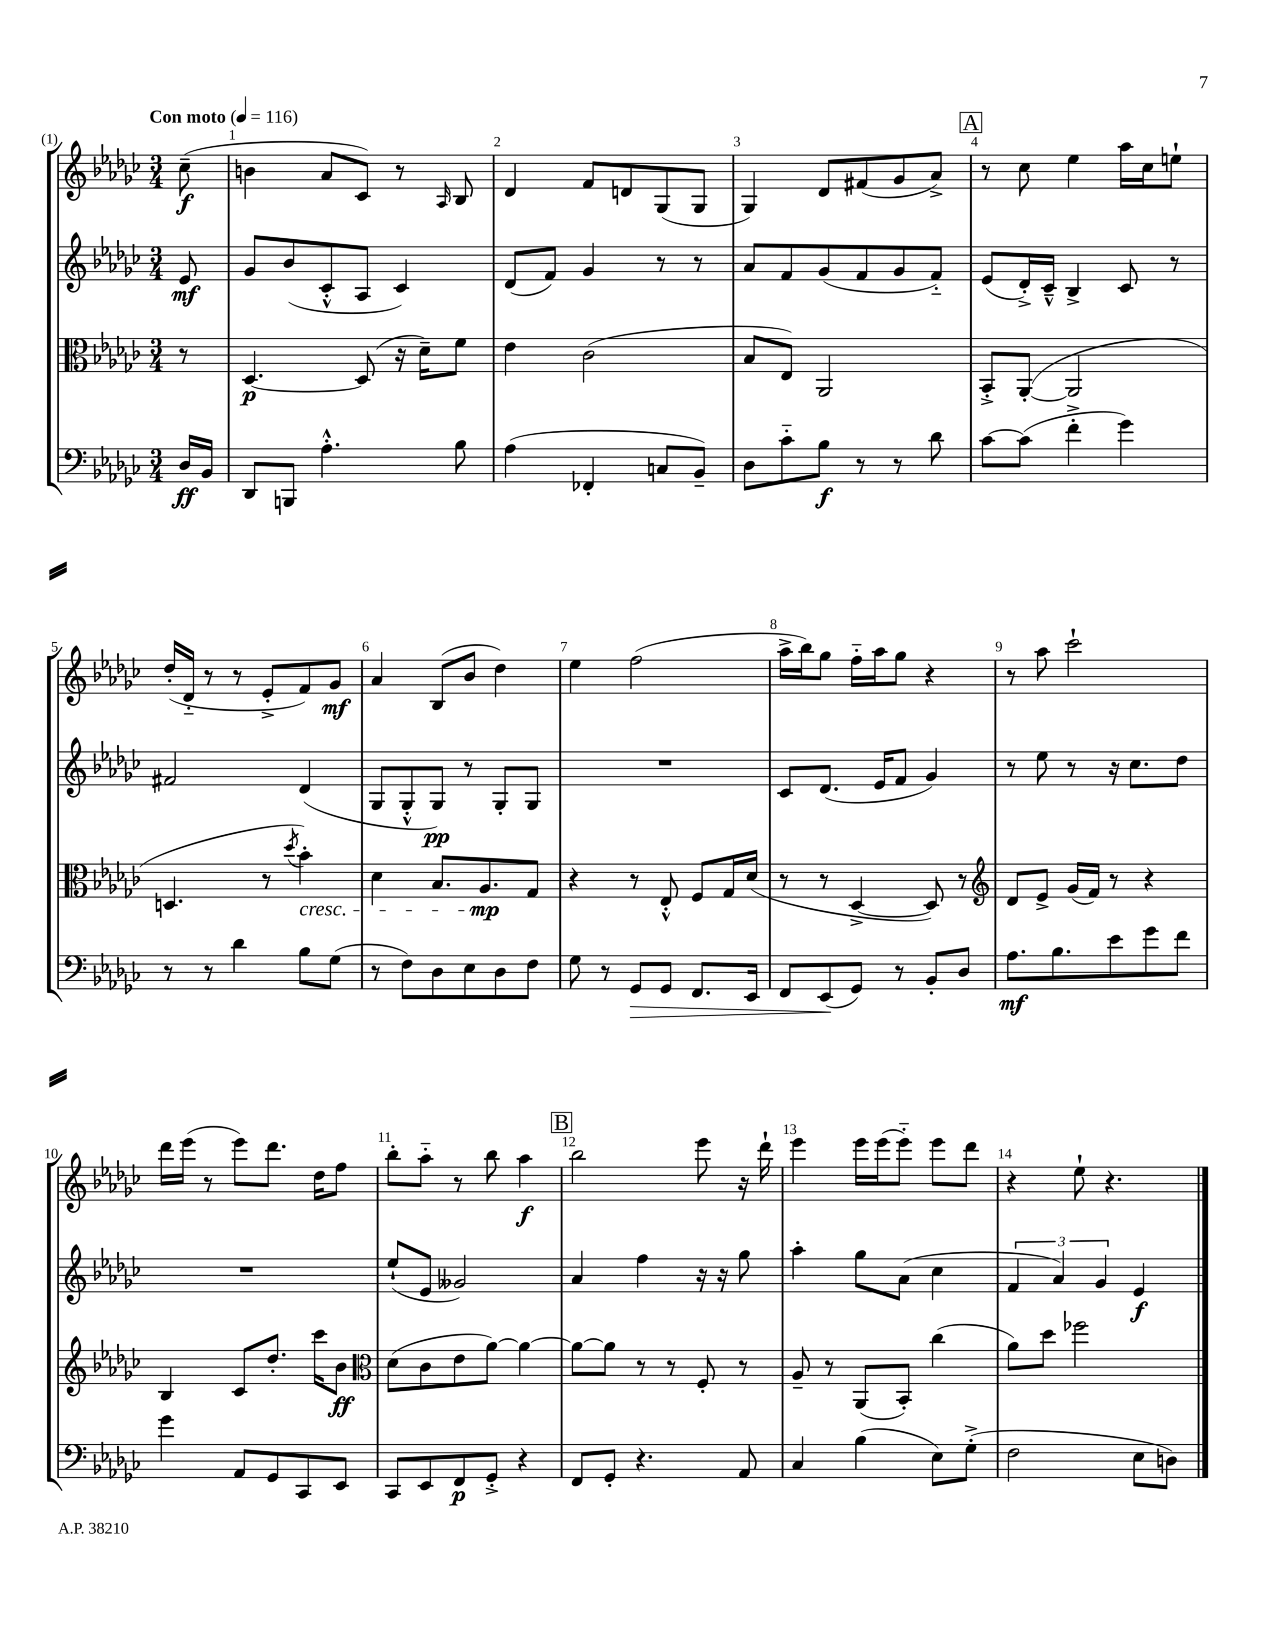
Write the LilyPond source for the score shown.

<<
\new StaffGroup <<
\new Staff = "s0" {
    \clef treble \key ges \major \numericTimeSignature \time 3/4 \partial 8 \tempo "Con moto" 4 = 116
    ces''8--\f( |
    b'4 aes'8 ces'8) r8 \grace { aes16 } bes8 |
    des'4 f'8 d'8 ges8( ges8 |
    ges4) des'8 fis'8( ges'8 aes'8->) |
    \mark \markup { \box "A" } r8 ces''8 ees''4 aes''16 ces''16 e''8-! |
    des''16-.( des'16-_ r8 r8 ees'8-.-> f'8) ges'8\mf |
    aes'4 bes8( bes'8 des''4) |
    ees''4 f''2( |
    aes''16-> bes''16) ges''8 f''16-_ aes''16 ges''8 r4 |
    r8 aes''8 ces'''2-! |
    des'''16 ees'''16( r8 ees'''8) des'''8. des''16 f''8 |
    bes''8-. aes''8-_ r8 bes''8 aes''4\f |
    \mark \markup { \box "B" } bes''2 ees'''8 r16 des'''16-! |
    ees'''4 ees'''16 ees'''16( ees'''8-_) ees'''8 des'''8 |
    r4 ees''8-! r4. \bar "|." |
}
\new Staff = "s1" {
    \clef treble \key ges \major \numericTimeSignature \time 3/4 \partial 8
    ees'8\mf |
    ges'8 bes'8( ces'8-.-^ aes8 ces'4) |
    des'8( f'8) ges'4 r8 r8 |
    aes'8 f'8 ges'8( f'8 ges'8 f'8-_) |
    \mark \markup { \box "A" } ees'8( des'16-.->) ces'16---^ bes4-> ces'8 r8 |
    fis'2 des'4( |
    ges8 ges8-.-^ ges8\pp) r8 ges8-. ges8 |
    R2. |
    ces'8 des'8.( ees'16 f'8 ges'4) |
    r8 ees''8 r8 r16 ces''8. des''8 |
    R2. |
    ees''8-!( ees'8 geses'2) |
    \mark \markup { \box "B" } aes'4 f''4 r16 r16 ges''8 |
    aes''4-. ges''8 aes'8( ces''4 |
    \tuplet 3/2 { f'4 aes'4) ges'4 } ees'4\f \bar "|." |
}
\new Staff = "s2" {
    \clef alto \key ges \major \numericTimeSignature \time 3/4 \partial 8
    r8 |
    des4.~\p des8( r16 des'16--) f'8 |
    ees'4 ces'2( |
    bes8 ees8) aes,2 |
    \mark \markup { \box "A" } bes,8-.-> aes,8~-.( aes,2 |
    d4. r8 \acciaccatura { des''8 } bes'4-.\cresc) |
    des'4 bes8. aes8.\mp\! ges8 |
    r4 r8 ees8-.-^ f8 ges16 des'16( |
    r8 r8 des4~-> des8) r8 |
    \clef treble des'8 ees'8-> ges'16( f'16) r8 r4 |
    bes4 ces'8 des''8.-. ces'''16 bes'8\ff |
    \clef alto des'8( ces'8 ees'8 aes'8~) aes'4~ |
    \mark \markup { \box "B" } aes'8~ aes'8 r8 r8 f8-. r8 |
    aes8-- r8 aes,8( bes,8-.) ces''4( |
    aes'8) des''8 fes''2 \bar "|." |
}
\new Staff = "s3" {
    \clef bass \key ges \major \numericTimeSignature \time 3/4 \partial 8
    des16\ff bes,16 |
    des,8 b,,8 aes4.-.-^ bes8 |
    aes4( fes,4-. c8 bes,8--) |
    des8 ces'8-_ bes8\f r8 r8 des'8 |
    \mark \markup { \box "A" } ces'8~ ces'8( f'4-.-> ges'4) |
    r8 r8 des'4 bes8 ges8( |
    r8 f8) des8 ees8 des8 f8 |
    ges8 r8 ges,8\> ges,8 f,8. ees,16 |
    f,8 ees,8\!( ges,8) r8 bes,8-. des8 |
    aes8.\mf bes8. ees'8 ges'8 f'8 |
    ges'4 aes,8 ges,8 ces,8 ees,8 |
    ces,8 ees,8 f,8\p ges,8-.-> r4 |
    \mark \markup { \box "B" } f,8 ges,8-. r4. aes,8 |
    ces4 bes4( ees8) ges8-.->( |
    f2 ees8 d8) \bar "|." |
}
>>
>>
\layout { \context { \Score \override BarNumber.break-visibility = ##(#f #t #t) barNumberVisibility = #all-bar-numbers-visible } }
